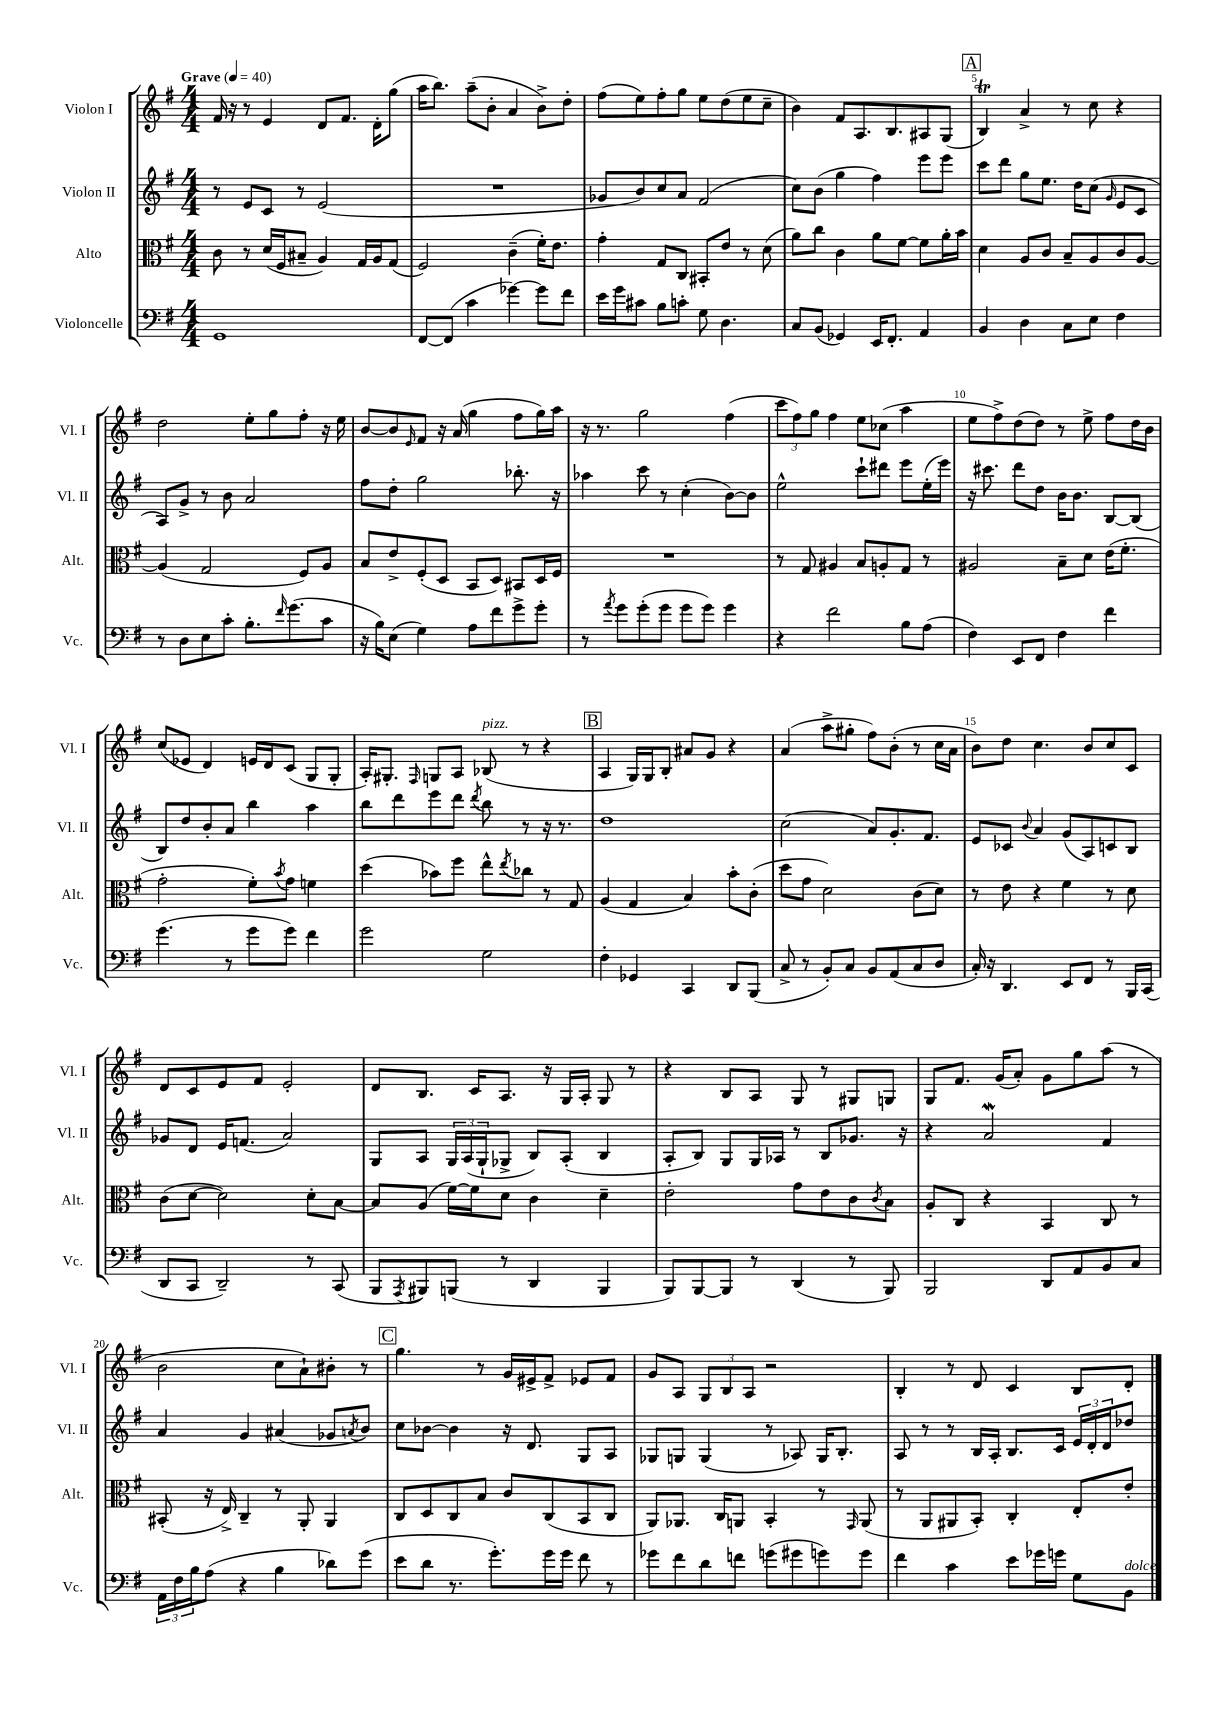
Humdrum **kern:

**kern	**kern	**kern	**kern
*part4	*part3	*part2	*part1
*staff4	*staff3	*staff2	*staff1
*I"Violoncelle	*I"Alto	*I"Violon II	*I"Violon I
*I'Vc.	*I'Alt.	*I'Vl. II	*I'Vl. I
*clefF4	*clefC3	*clefG2	*clefG2
*k[f#]	*k[f#]	*k[f#]	*k[f#]
*M4/4	*M4/4	*M4/4	*M4/4
*MM40	*MM40	*MM40	*MM40
=1	=1	=1	=1
!	!	!	!LO:TX:a:B:t=Grave
1GG	8c\	8r	16f#/
.	.	.	16r
.	8r	8e/L	8r
.	(16d/LL	8c/J	4e/
.	16F#/J	.	.
.	8B#X~/J	8r	.
.	4A/)	(2e/	8d/L
.	.	.	8.f#/J
.	16G/LL	.	.
.	16A/J	.	16d'\KL
.	(8G/J	.	(8gg\J
=2	=2	=2	=2
[8FF#/L	2F#/)	1r	16aa\KL
.	.	.	8.bb\J)
(8FF#/J]	.	.	.
4c\	.	.	(8aa~\L
.	.	.	8b'\J
[4g-X\)	(4c~\	.	4a/
8g-\L]	16f#'\KL)	.	8b^\L)
.	8.e\J	.	.
8f#\J	.	.	8dd'\J
=3	=3	=3	=3
16e\LL	4g'\	8g-X/L	(8ff#\L
16g\J	.	.	.
8c#X\J	.	8b/)	8ee\)
8B\L	8G/L	8cc/	8ff#'\
8cn'\J	8C/J	8a/J	8gg\J
8G\	8BB#X'/L	(2f#/	8ee\L
4.D\	8e/J	.	(8dd\
.	8r	.	8ee\
.	(8d\	.	8cc~\J
=4	=4	=4	=4
8C/L	8a\L)	8cc\L)	4b\)
(8BB/J	8cc\J	(8b\J	.
4GG-X/)	4c\	4gg\	8f#/L
.	.	.	8.A/
16EE/KL	8a\L	4ff#\)	.
8.FF#'/J	.	.	8.B/
.	[8f#\J	.	.
4AA/	8f#\L]	8eee\L	8A#X/
.	16a'\L	8eee\J	(8G/J
.	16b\JJ	.	.
!!LO:REH:place=s1:t=A
=5	=5	=5	=5
4BB/	4d\	8ccc\L	4Bt/)
.	.	8ddd\J	.
4D\	8A/L	8gg\L	4a^/
.	8c/J	8.ee\J	.
8C\L	8B~/L	.	8r
.	.	16dd\KL	.
8E\J	8A/	(8cc\J	8cc\
.	.	16qqg/	.
4F#\	8c/	8e/L	4r
.	[8A/J	8c/J	.
!!LO:LB:g=z
=6	=6	=6	=6
8r	(4A/]	8A/L)	2dd\
8D\L	.	8g^/J	.
8E\	2G/	8r	.
8c'\J	.	8b\	.
8.B'\L	.	2a/	8ee'\L
.	.	.	8gg\
16qqf#/	.	.	.
(8.g\	.	.	.
.	8F#/L)	.	8ff#'\J
8c\J	8A/J	.	16r
.	.	.	16ee\
=7	=7	=7	=7
16r	8B/L	8ff#\L	[8b/L
16B\KL)	.	.	.
(8E\J	8e^/	8dd'\J	8b/]
.	.	.	16qqe/
4G\)	(8F#'/	2gg\	8f#/J
.	8D/J	.	16r
.	.	.	(16a/
8A\L	8BB/L	.	4gg\
8f#\	8D/J)	.	.
8g^\	8BB#X/L	8.bb-X'\	8ff#\L
8g'\J	16D/L	.	16gg\L)
.	16F#/JJ	16r	16aa\JJ
=8	=8	=8	=8
8r	1r	4aa-X\	16r
.	.	.	8.r
8qa/	.	.	.
8g\L	.	.	.
(8g'\	.	8ccc\	2gg\
8g\J	.	8r	.
8g\L	.	(4cc'\	.
8g\J)	.	.	.
4g\	.	[8b\L)	(4ff#\
.	.	8b\J]	.
=9	=9	=9	=9
4r	8r	2ee^^\	12ccc\L
.	.	.	12ff#\)
.	8G/	.	.
.	.	.	12gg\J
2f#\	4A#X/	.	4ff#\
.	8B/L	8ccc`\L	8ee\L
.	8An'/	8ddd#X\J	(8cc-X\J
8B\L	8G/J	8eee\L	4aa\
(8A\J	8r	(16ee'\L	.
.	.	16eee\JJ)	.
=10	=10	=10	=10
4F#\)	2A#X/	16r	8ee\L
.	.	8.ccc#X\	.
.	.	.	8ff#^\)
8EE/L	.	8ddd\L	(8dd\
8FF#/J	.	8dd\J	8dd\J)
4F#\	8B~\L	16b\KL	8r
.	.	8.b\J	.
.	8d\J	.	8ee^\
4f#\	(16e\KL	[8B/L	8ff#\L
.	8.f#'\J	.	.
.	.	(8B/J]	16dd\L
.	.	.	16b\JJ
!!LO:LB:g=z
=11	=11	=11	=11
(4.g\	2g'\	8B/L)	(8cc/L
.	.	8dd/	8e-X/J
.	.	8b'/	4d/)
8r	.	8a/J	.
8g\L	8f#'\L)	4bb\	16en/LL
.	.	.	16d/J
.	8qb/	.	.
8g\J)	8g\J	.	(8c/J
4f#\	4fn\	4aa\	8G/L
.	.	.	8G'/J
=12	=12	=12	=12
2g\	(4dd\	8bb\L	16A'/KL)
.	.	.	8.G#X'/J
.	.	8ddd\	.
.	.	.	16qqF#/
.	8b-X\L)	8eee\	8Gn/L
.	8ff#\J	8ddd\J	8A/J
.	.	8qddd/	.
!	!	!	!LO:TX:a:i:t=pizz.
2G\	8ee^^\L	8bb\	(8B-X/
.	8qee/	.	.
.	8cc-X\J	8r	8r
.	8r	16r	4r
.	.	8.r	.
.	8G/	.	.
!!LO:REH:place=s1:t=B
=13	=13	=13	=13
4F#'\	(4A/	1dd	4A/
4GG-X/	4G/	.	16G/LL)
.	.	.	16G/J
.	.	.	8B'/J
4CC/	4B/)	.	8a#X/L
.	.	.	8g/J
8DD/L	8b'\L	.	4r
(8BBB/J	(8c'\J	.	.
=14	=14	=14	=14
8C^/	8dd\L	(2cc\	(4a/
8r	8g\J	.	.
8BB'/L)	2d\)	.	8aa^\L
8C/J	.	.	8gg#X'\J
8BB/L	.	8a/L)	8ff#\L)
(8AA/	.	8.g'/	(8b'\J
8C/	(8c\L	.	8r
.	.	8.f#/J	.
8D/J	8d\J)	.	16cc\LL
.	.	.	16a\JJ
=15	=15	=15	=15
16C'/)	8r	8e/L	8b\L)
16r	.	.	.
4.DD/	8e\	8c-X/J	8dd\J
.	.	8qqb/	.
.	4r	4a/	4.cc\
8EE/L	4f#\	(8g/L	.
8FF#/J	.	8A/)	8b/L
8r	8r	8cn/	8cc/
16BBB/LL	8d\	8B/J	8c/J
(16CC/JJ	.	.	.
!!LO:LB:g=z
=16	=16	=16	=16
8DD/L	(8c\L	8g-X/L	8d/L
8CC/J	[8d\J	8d/J	8c/
2DD~/)	2d\])	16e/KL	8e/
.	.	(8.fn/J	.
.	.	.	8f#/J
.	.	2a/)	2e'/
8r	8d'\L	.	.
(8CC/	[8B\J	.	.
=17	=17	=17	=17
8BBB/L	8B/L]	8G/L	8d/L
8qAAA/	.	.	.
8BBB#X/)	(8A/J	8A/J	8.B/J
(8BBBn/J	[16f#\LL)	24G/LL	.
.	.	(24A/	.
.	16f#\J]	.	16c/KL
.	.	24G`/J	.
8r	8d\J	8G-X^/J	8.A/J
4DD/	4c\	8B/L)	.
.	.	.	16r
.	.	(8A'/J	16G/LL
.	.	.	16A'/JJ
4BBB/	4d~\	4B/	8G/
.	.	.	8r
=18	=18	=18	=18
8BBB/L)	2e'\	8A'/L	4r
[8BBB/	.	8B/J)	.
8BBB/J]	.	8G/L	8B/L
8r	.	16G/L	8A/J
.	.	16A-X/JJ	.
(4DD/	8g\L	8r	8G/
.	8e\	8B/L	8r
8r	8c\	8.g-X/J	8G#X/L
.	8qc/	.	.
8BBB/)	8B\J	.	8Gn/J
.	.	16r	.
=19	=19	=19	=19
2BBB/	8A'/L	4r	8G/L
.	8C/J	.	8.f#/J
.	4r	2aW/	.
.	.	.	(16g/KL
.	.	.	8a'/J)
8DD/L	4BB/	.	8g\L
8AA/	.	.	8gg\
8BB/	8C/	4f#/	(8aa\J
8C/J	8r	.	8r
!!LO:LB:g=z
=20	=20	=20	=20
24AA\LL	(8BB#X'/	4a/	2b\
24F#\	.	.	.
24B\J	.	.	.
(8A\J	16r	.	.
.	16E^/)	.	.
4r	4C~/	4g/	.
4B\	8r	(4a#X/	8cc\L
.	8AA'/	.	8a`\)
8d-X\L)	4AA/	8g-X/L	8b#X'\J
.	.	8qan/	.
(8g\J	.	8b/J)	8r
!!LO:REH:place=s1:t=C
=21	=21	=21	=21
8e\L	8C/L	8cc\L	4.gg\
8d\J	8D/	[8b-X\J	.
8.r	8C/	4b-\]	.
.	8B/J	.	8r
8.g'\L)	.	.	.
.	8c/L	16r	16g/LL
.	.	8.d/	16e#X^/J
16g\L	(8C/	.	8f#^/J
16g\JJ	.	.	.
8f#\	8BB/	8G/L	8e-X/L
8r	8C/J	8A/J	8f#/J
=22	=22	=22	=22
8g-X\L	8AA/L)	8G-X/L	8g/L
8f#\	8.AA-X/J	8Gn/J	8A/J
8d\	.	(4G/	12G/L
.	16C/KL	.	.
.	.	.	12B/
8fn\J	8AAn/J	.	.
.	.	.	12A/J
(8gn\L	4BB'/	8r	2r
8g#X\	.	8A-X/)	.
8gn\)	8r	16G/KL	.
.	.	8.B'/J	.
.	16qqGG/	.	.
8g\J	(8AA/	.	.
=23	=23	=23	=23
4f#\	8r	8A/	4B'/
.	8AA/L	8r	.
4c\	8AA#X/	8r	8r
.	8BB'/J)	16B/LL	8d/
.	.	16A'/JJ	.
8e\L	4C'/	8.B/L	4c/
16g-X\L	.	.	.
16gn\JJ	.	16c/Jk	.
8G\L	8E'/L	24e/LL	8B/L
.	.	24d'/	.
.	.	24d/J	.
!LO:TX:a:i:t=dolce	!	!	!
8BB\J	8e'/J	8dd-X/J	8d'/J
==	==	==	==
*-	*-	*-	*-
